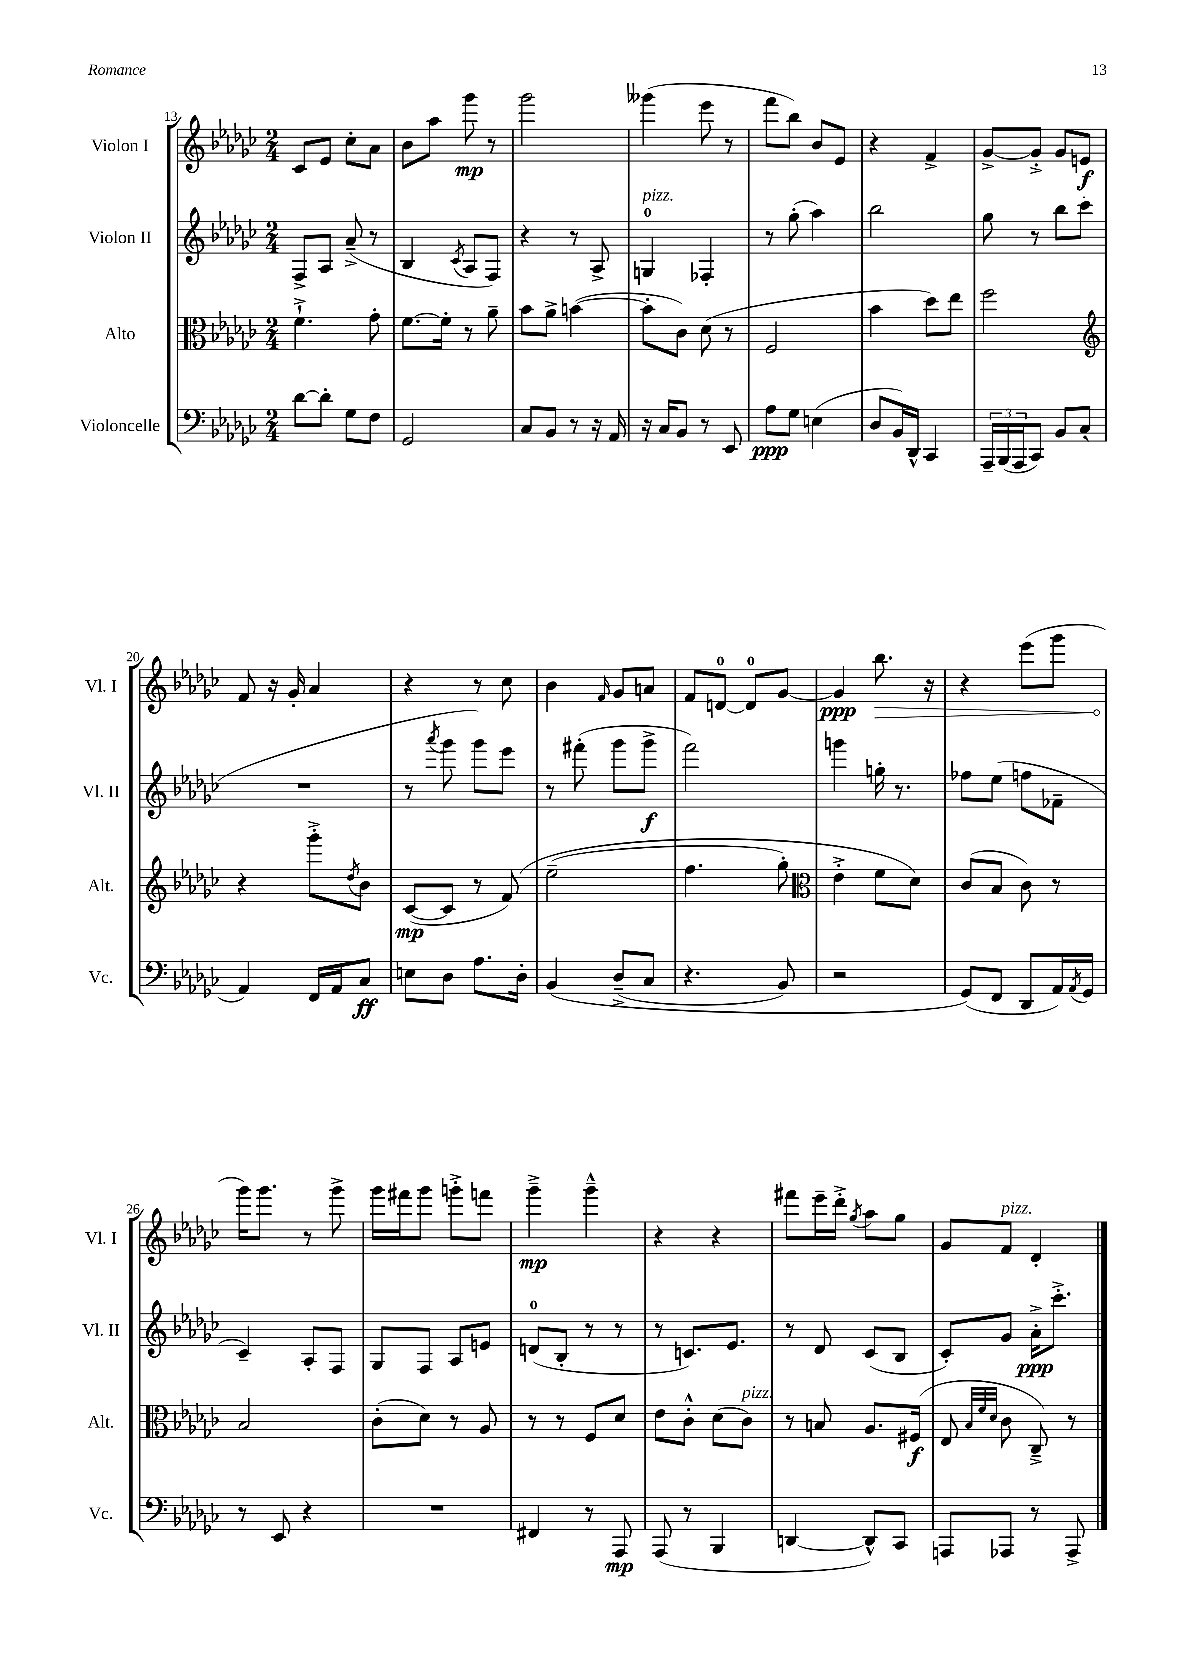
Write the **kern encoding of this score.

**kern	**kern	**kern	**kern
*staff4	*staff3	*staff2	*staff1
*clefF4	*clefC3	*clefG2	*clefG2
*k[b-e-a-d-g-c-]	*k[b-e-a-d-g-c-]	*k[b-e-a-d-g-c-]	*k[b-e-a-d-g-c-]
*M2/4	*M2/4	*M2/4	*M2/4
[8d-	4.f`^	8F^	8c-
8d-']	.	8A-	8e-
8G-	.	(8a-~^	8cc-'
8F	8g-'	8r	8a-
=	=	=	=
2GG-	[8.f	4B-	8b-
.	.	.	8aa-
.	16f']	.	.
.	.	8qc-	.
.	8r	8A-	8ggg-
.	8a-~	8F)	8r
=	=	=	=
8C-	8b-	4r	2ggg-
8BB-	8a-^	.	.
8r	([4b	8r	.
16r	.	8A-^	.
16AA-	.	.	.
=	=	=	=
16r	8b']	4G	(4ggg--
16C-	.	.	.
8BB-	8c-)	.	.
8r	(8d-	4F-'	8eee-
8EE-	8r	.	8r
=	=	=	=
8A-	2F	8r	8fff
8G-	.	(8gg-'	8bb-)
(4E	.	4aa-)	8b-
.	.	.	8e-
=	=	=	=
8D-	4b-	2bb-	4r
16BB-)	.	.	.
16DD-^^	.	.	.
4CC-	8dd-)	.	4f^
.	8ee-	.	.
=	=	=	=
24AAA-~	2ff	8gg-	[8g-^
(24BBB-	.	.	.
24AAA-	.	.	.
8CC-)	.	8r	8g-'^]
8BB-	.	8bb-	8g-
(8C-'	.	(8ccc-	8e
=	=	=	=
*	*clefG2	*	*
4AA-)	4r	2r	8f
.	.	.	16r
.	.	.	16g-'
16FF	8ggg-'^	.	4a-
16AA-	.	.	.
.	8qdd-	.	.
8C-	8b-	.	.
=	=	=	=
8E	([8c-	8r	4r
.	.	8qaaa-	.
8D-	8c-]	8ggg-	.
8.A-	8r	8ggg-)	8r
.	&(8f)	8eee-	8cc-
16D-'	.	.	.
=	=	=	=
&(4BB-	(2ee-~	8r	4b-
.	.	(8fff#'	.
.	.	.	16qqf
(8D-~^	.	8ggg-	8g-
8C-	.	8ggg-^	8a
=	=	=	=
4.r	4.ff	2fff)	8f
.	.	.	[8d
.	.	.	8d]
8BB-)	8gg-')	.	[8g-
=	=	=	=
*	*clefC3	*	*
2r	4e-'^	4ggg	4g-]
.	8f	16gg'	8.bb-
.	.	8.r	.
.	8d-&)	.	.
.	.	.	16r
=	=	=	=
(8GG-&)	(8c-	8ff-	4r
8FF	8B-	(8ee-	.
8DD-	8c-)	8ff	(8eee-
16AA-)	8r	8f-~	8ggg-
8qAA-	.	.	.
16GG-	.	.	.
=	=	=	=
8r	2B-	4c-~)	16ggg-)
.	.	.	8.ggg-
8EE-	.	.	.
4r	.	8A-'	8r
.	.	8F	8ggg-^
=	=	=	=
2r	(8c-'	8G-	16ggg-
.	.	.	16fff#
.	8d-)	8F	8ggg-
.	8r	8A-	8ggg'^
.	8A-	8e	8fff
=	=	=	=
4FF#	8r	(8d	4ggg-~^
.	8r	8B-'	.
8r	8F	8r	4ggg-~^^
8AAA-	8d-	8r	.
=	=	=	=
(8AAA-	8e-	8r	4r
8r	8c-'^^	8.c)	.
4BBB-	(8d-	.	4r
.	.	8.e-	.
.	8c-)	.	.
=	=	=	=
[4DD	8r	8r	8fff#
.	8B	8d-	16eee-~
.	.	.	16ddd-'^
.	.	.	8qgg-
8DD^^])	8.A-	(8c-	8aa-
8CC-	.	8B-	8gg-
.	(16F#	.	.
=	=	=	=
8AAA	8E-	8c-')	8g-
.	32qqB-	.	.
.	32qqf	.	.
.	32qqd-	.	.
8AAA-	8c-	8g-	8f
8r	8C-~^)	16a-'^	4d-'
.	.	8.ccc-'^	.
8AAA-^	8r	.	.
==	==	==	==
*-	*-	*-	*-
